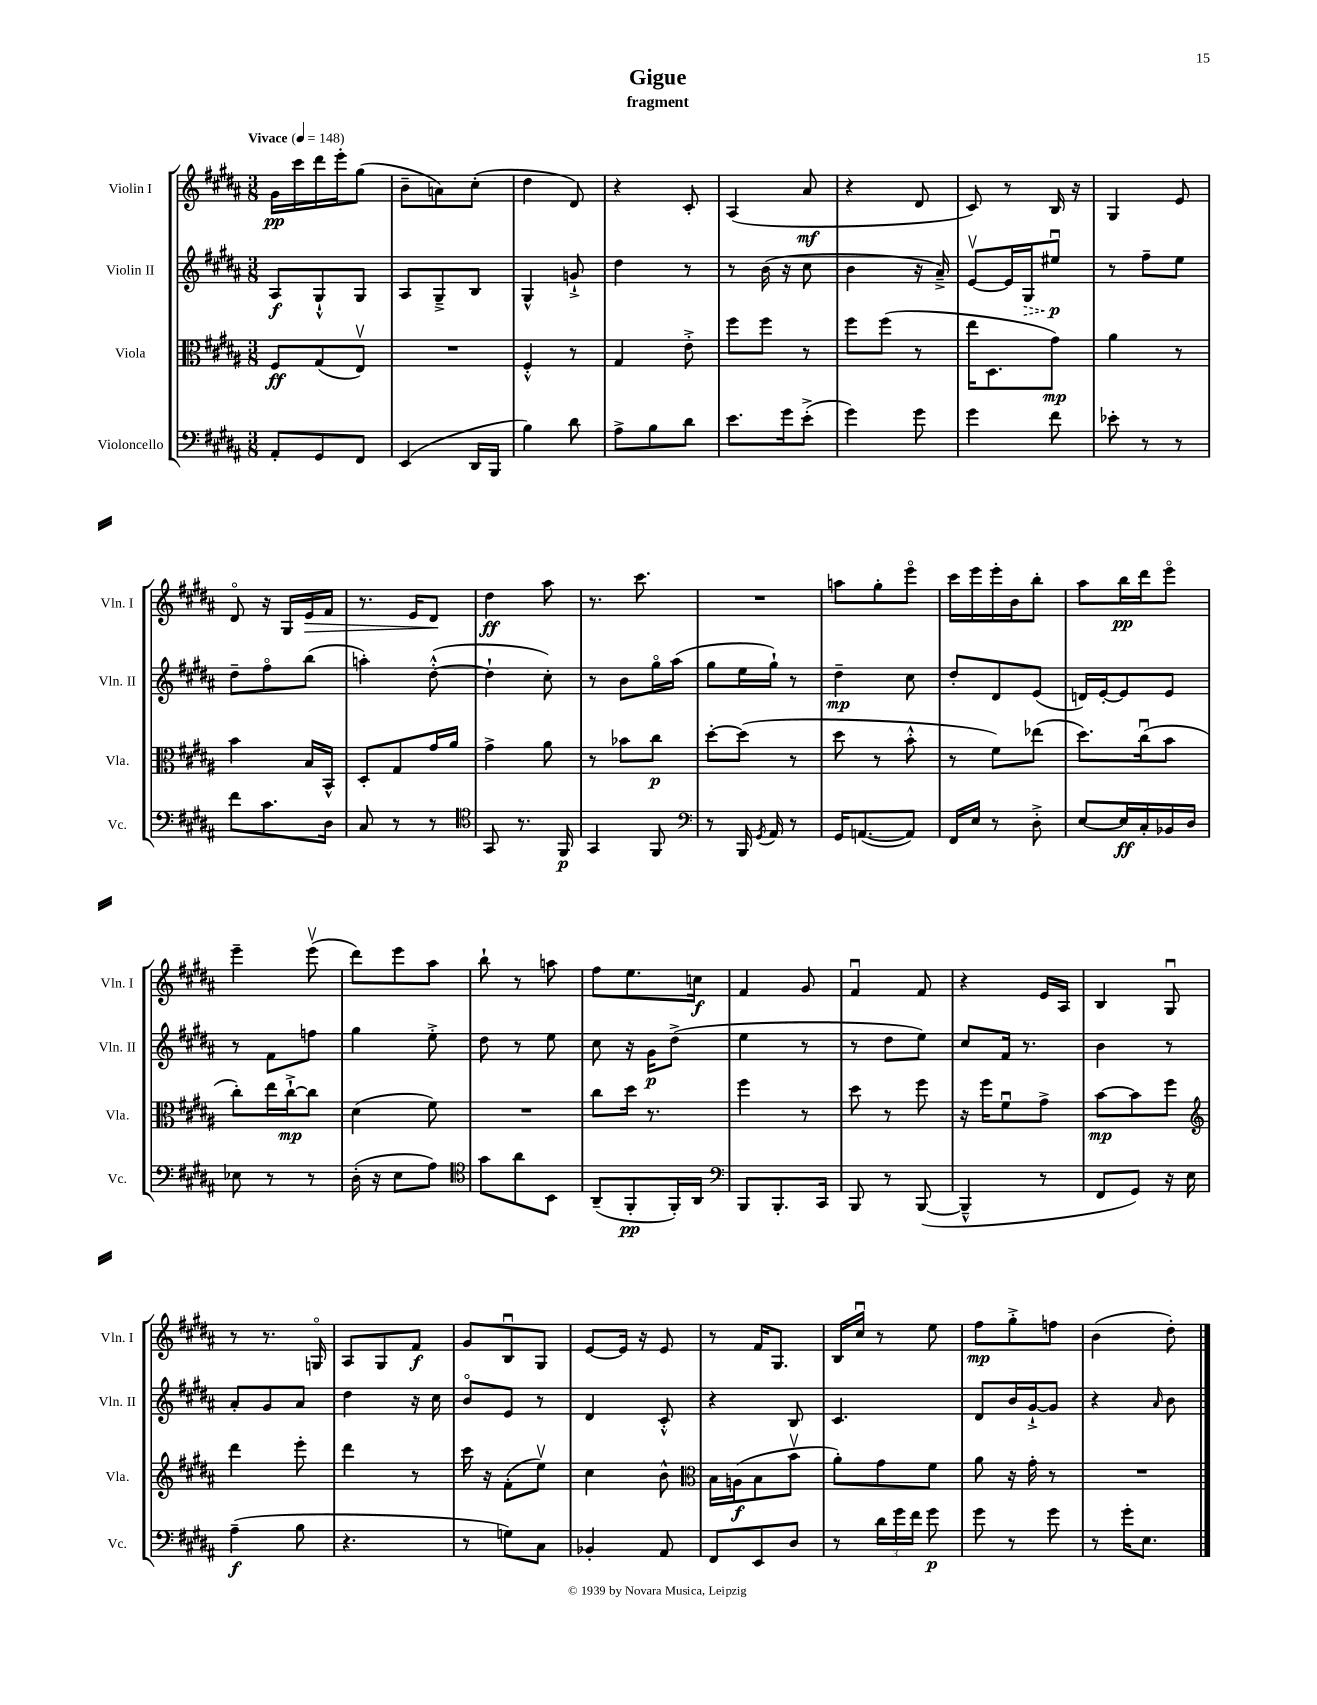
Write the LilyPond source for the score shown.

\header { title = "Gigue" subtitle = "fragment" }
<<
\new StaffGroup <<
\new Staff = "s0" \with { instrumentName = "Violin I" shortInstrumentName = "Vln. I" } {
    \clef treble \key b \major \numericTimeSignature \time 3/8 \tempo "Vivace" 4 = 148
    \autoBeamOff gis'16[\pp cis'''16 dis'''16 e'''16-. gis''8]( |
    b'8[-- a'8) cis''8]-.( |
    dis''4 dis'8) |
    r4 cis'8-. |
    ais4( ais'8\mf |
    r4 dis'8 |
    cis'8) r8 b16 r16 |
    gis4 e'8 |
    dis'8\flageolet r16 gis16[ e'16\> fis'16] |
    r8. e'16[ dis'8]\! |
    dis''4\ff ais''8 |
    r8. cis'''8. |
    R4. |
    a''8[ gis''8-. e'''8]\flageolet |
    cis'''16[ e'''16 e'''16-. b'16 b''8]-. |
    ais''8[ b''16\pp dis'''16 e'''8]\flageolet |
    e'''4-- e'''8\upbow( |
    dis'''8[) e'''8 ais''8] |
    b''8-! r8 a''8 |
    fis''8[ e''8. c''16]\f |
    fis'4 gis'8 |
    fis'4\downbow fis'8 |
    r4 e'16[ ais16] |
    b4 gis8\downbow |
    r8 r8. g16\flageolet |
    ais8[ gis8 fis'8]\f |
    gis'8[ b8\downbow gis8] |
    e'8[~ e'16] r16 e'8 |
    r8 fis'16[ gis8.] |
    b16[ cis''16]\downbow r8 e''8 |
    fis''8[\mp gis''8-.-> f''8] |
    b'4( dis''8-.) \bar "|." |
}
\new Staff = "s1" \with { instrumentName = "Violin II" shortInstrumentName = "Vln. II" } {
    \clef treble \key b \major \numericTimeSignature \time 3/8
    \autoBeamOff ais8[\f gis8-!-^ gis8] |
    ais8[ gis8---> b8] |
    gis4-^ g'8-!-> |
    dis''4 r8 |
    r8 b'16( r16 cis''8 |
    b'4 r16 ais'16--->) |
    e'8[~\upbow e'16 \once \override Hairpin.style = #'dashed-line gis16\> eis''8]\downbow\p\! |
    r8 fis''8[-- e''8] |
    dis''8[-- fis''8\flageolet b''8]( |
    a''4-.) dis''8~-.-^( |
    dis''4-! cis''8-.) |
    r8 b'8[ gis''16\flageolet ais''16]( |
    gis''8[ e''16 gis''16]-!) r8 |
    dis''4--\mp cis''8 |
    dis''8[-. dis'8 e'8]( |
    d'16[) e'16~-. e'8 e'8] |
    r8 fis'8[ f''8] |
    gis''4 e''8-.-> |
    dis''8 r8 e''8 |
    cis''8 r16 gis'16[\p dis''8]->( |
    e''4 r8 |
    r8 dis''8[ e''8]) |
    cis''8[ fis'16] r8. |
    b'4 r8 |
    ais'8[-. gis'8 ais'8] |
    dis''4 r16 cis''16 |
    b'8[\flageolet e'8] r8 |
    dis'4 cis'8-.-^ |
    r4 b8 |
    cis'4. |
    dis'8[ b'16 gis'16~-!-> gis'8] |
    r4 \grace { ais'16 } b'8 \bar "|." |
}
\new Staff = "s2" \with { instrumentName = "Viola" shortInstrumentName = "Vla." } {
    \clef alto \key b \major \numericTimeSignature \time 3/8
    \autoBeamOff fis8[\ff gis8( e8]\upbow) |
    R4. |
    fis4-.-^ r8 |
    gis4 e'8-.-> |
    fis''8[ fis''8] r8 |
    fis''8[ fis''8]( r8 |
    e''16[ dis8. gis'8]\mp) |
    ais'4 r8 |
    b'4 b16[ b,16]-^ |
    dis8[-. gis8 gis'16 ais'16] |
    gis'4-> ais'8 |
    r8 bes'8[ cis''8]\p |
    dis''8[~-. dis''8]( r8 |
    dis''8 r8 b'8-.-^ |
    r8 fis'8[) ees''8]( |
    dis''8.[) cis''16\downbow( b'8] |
    cis''8[-.) e''16 cis''16~-!->\mp cis''8] |
    dis'4( fis'8) |
    R4. |
    cis''8[ dis''16] r8. |
    fis''4 r8 |
    dis''8 r8 fis''8 |
    r16 fis''16[ fis'8\downbow gis'8]-> |
    b'8[~\mp b'8 fis''8] |
    \clef treble dis'''4 e'''8-. |
    dis'''4 r8 |
    cis'''16 r16 fis'8[-.( e''8]\upbow) |
    cis''4 b'8-^ |
    \clef alto b16[ a16\f( b8 b'8]\upbow |
    ais'8[-.) gis'8 fis'8] |
    ais'8 r16 gis'16-. r8 |
    R4. \bar "|." |
}
\new Staff = "s3" \with { instrumentName = "Violoncello" shortInstrumentName = "Vc." } {
    \clef bass \key b \major \numericTimeSignature \time 3/8
    \autoBeamOff ais,8[-. gis,8 fis,8] |
    e,4( dis,16[ b,,16] |
    b4) dis'8 |
    ais8[-> b8 dis'8] |
    e'8.[ gis'16 e'8]-.->( |
    gis'4) gis'8 |
    gis'4 fis'8 |
    ees'8-. r8 r8 |
    fis'8[ cis'8. dis16] |
    cis8 r8 r8 |
    \clef tenor gis,8 r8. fis,16\p |
    gis,4 fis,8 |
    \clef bass r8 b,,16 \acciaccatura { gis,8 } ais,16 r8 |
    gis,16[ a,8.~( a,8]) |
    fis,16[ e16] r8 dis8-.-> |
    e8[~ e16\ff cis16-. bes,16 dis16] |
    ees8 r8 r8 |
    dis16-.( r16 e8[ ais8]) |
    \clef tenor gis'8[ ais'8 b,8] |
    ais,8[--( fis,8-.\pp fis,16-.) ais,16] |
    \clef bass b,,8[ b,,8.-. cis,16] |
    b,,8 r8 b,,8~( |
    b,,4---^ r8 |
    fis,8[ gis,8]) r16 e16 |
    ais4--\f( b8 |
    r4. |
    r8 g8[) cis8] |
    bes,4-. ais,8 |
    fis,8[ e,8 dis8] |
    r8 \tuplet 3/2 { dis'16[ gis'16 fis'16] } gis'8\p |
    gis'8 r8 gis'8 |
    r8 gis'16[-. e8.] \bar "|." |
}
>>
>>
\layout { \context { \Score \remove "Bar_number_engraver" } }
